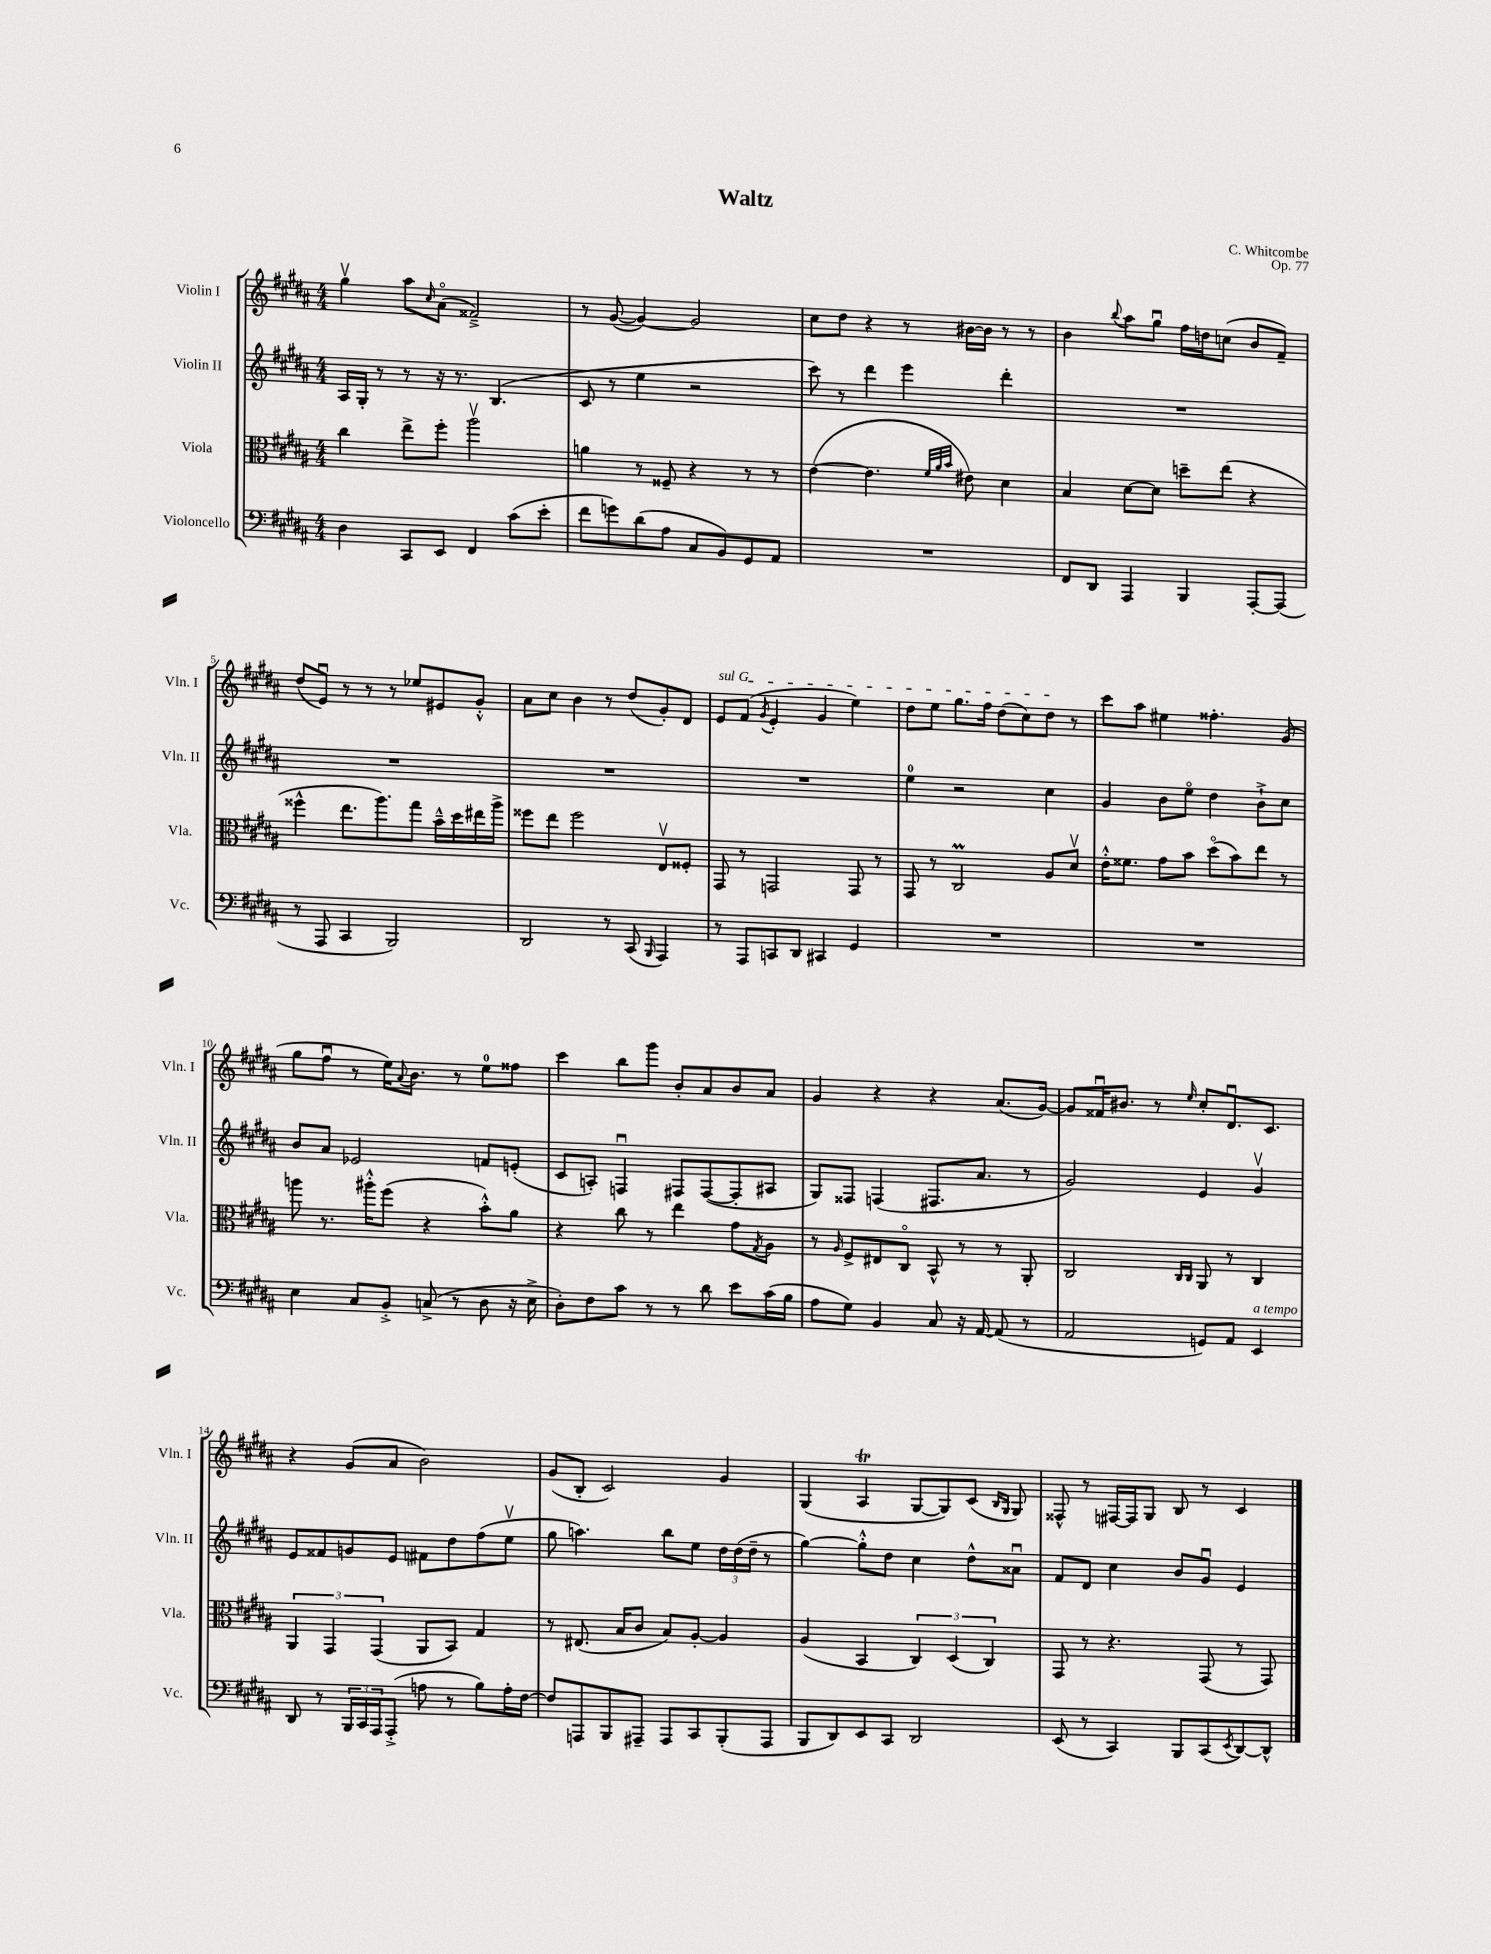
\header { title = "Waltz" composer = "C. Whitcombe" opus = "Op. 77" }
<<
\new StaffGroup <<
\new Staff = "s0" \with { instrumentName = "Violin I" shortInstrumentName = "Vln. I" } {
    \clef treble \key b \major \numericTimeSignature \time 4/4
    gis''4\upbow ais''8 \grace { cis''16 } ais'8\flageolet( fisis'2--->) |
    r8 gis'8~( gis'4~) gis'2 |
    cis''8 dis''8 r4 r8 bis'16~ bis'16 r8 r8 |
    b'4 \appoggiatura { b''8 } ais''8 gis''8\downbow fis''16 d''16 c''8( b'8 fis'8--) |
    dis''8( e'8\downbow) r8 r8 r8 ees''8 eis'8 gis'8-.-^ |
    ais'8 cis''8 b'4 r8 dis''8( gis'8-.) dis'8 |
    \once \override TextSpanner.bound-details.left.text = \markup { \italic "sul G" } e'8\startTextSpan fis'8( \acciaccatura { gis'8 } e'4-. gis'4 e''4) |
    dis''8 e''8 gis''8. fis''16 dis''8( cis''8) dis''8\stopTextSpan r8 |
    cis'''8 ais''8 eis''4 fisis''4.-. gis'8( |
    gis''8 fis''8\downbow r8 e''16) \appoggiatura { ais'8 } b'8. r8 e''8-0 fisis''8 |
    cis'''4 b''8 gis'''8 b'8-. ais'8 b'8 ais'8 |
    gis'4 r4 r4 ais'8.( gis'16~) |
    gis'8 fisis'16\downbow bis'8. r8 \grace { e''16 } cis''8-. dis'8.\downbow cis'8. |
    r4 gis'8( ais'8 b'2) |
    gis'8( b8-. cis'2) gis'4 |
    gis4( ais4\trill gis8~ gis8) cis'8( \grace { b16 gis16 } gis8) |
    fisis8-^ r8 fis16~ fis16 gis8 b8 r8 cis'4 \bar "|." |
}
\new Staff = "s1" \with { instrumentName = "Violin II" shortInstrumentName = "Vln. II" } {
    \clef treble \key b \major \numericTimeSignature \time 4/4
    ais16 gis16-. r8 r8 r16 r8. b4.( |
    cis'8 r8 e''4 r2 |
    cis'''8) r8 dis'''4 e'''4 dis'''4-. |
    R1 |
    R1 |
    R1 |
    R1 |
    e''4-0 r2 cis''4 |
    gis'4 b'8 e''8\flageolet dis''4 b'8-!-> cis''8 |
    b'8 ais'8 ees'2 f'8 e'8-.( |
    cis'8 a8-.) f4\downbow fis8 fis8~( fis8-. ais8 |
    gis8) fisis8 f4( fis8. ais'8. r8 |
    gis'2) e'4 gis'4\upbow |
    e'8 fisis'8 g'8 e'8 fis'8 dis''8 fis''8( e''8\upbow |
    gis''8 a''4.) b''8 e''8 \tuplet 3/2 { dis''16 dis''16( dis''16-- } r8 |
    gis''4~) gis''8-.-^ dis''8 cis''4 dis''8-^ aisis'8\downbow |
    fis'8 dis'8 cis''4 b'8 gis'8\downbow e'4 \bar "|." |
}
\new Staff = "s2" \with { instrumentName = "Viola" shortInstrumentName = "Vla." } {
    \clef alto \key b \major \numericTimeSignature \time 4/4
    cis''4 e''8-> fis''8-. ais''2\upbow |
    a'4 r8 fisis8-- r4 r8 r8 |
    e'4~( e'4. \grace { fis'32 ais'32 b'32 } eis'8) dis'4 |
    b4 dis'8~ dis'8 d''8-- e''8( r4 |
    fisis''4-^ e''8. ais''8.) gis''8 b'16---^ dis''16 eis''16 ais''16-> |
    fisis''8 e''8 fisis''2 e8\upbow fisis8-. |
    gis,8 r8 g,2 g,8 r8 |
    gis,8 r8 cis2\prall ais8 dis'8\upbow |
    e'16-.-^ fisis'8. gis'8 b'8 dis''8\flageolet( b'8) e''8 r8 |
    a''8 r8. ais''16-.-^ fis''8( r4 b'8-.-^) ais'8 |
    r4 cis''8 r8 e''4 gis'8 \acciaccatura { gis8 } ais8 |
    r8 \grace { ais16 } fis8-> eis8 cis8\flageolet b,8-^ r8 r8 ais,8-. |
    cis2 \grace { cis16 cis16 } ais,8 r8 cis4 |
    \tuplet 3/2 { ais,4 gis,4 gis,4( } ais,8 b,8) gis4 |
    r8 eis8.( b16 cis'8 b8) ais8~-. ais4 |
    ais4( b,4 \tuplet 3/2 { cis4) dis4( cis4) } |
    gis,8 r8 r4. gis,8( r8 gis,8) \bar "|." |
}
\new Staff = "s3" \with { instrumentName = "Violoncello" shortInstrumentName = "Vc." } {
    \clef bass \key b \major \numericTimeSignature \time 4/4
    dis4 cis,8 e,8 fis,4 cis'8( e'8-. |
    fis'8 g'8) dis'8( ais8 cis8 b,8) gis,8 ais,8 |
    R1 |
    fis,8 dis,8 ais,,4 b,,4 ais,,8~-. ais,,8( |
    r8 ais,,8 cis,4 b,,2) |
    dis,2 r8 cis,8( \grace { b,,16 } ais,,4) |
    r8 ais,,8 c,8 dis,8 cis,4 gis,4 |
    R1 |
    R1 |
    e4 cis8 b,8-.-> c8->( r8 dis8 r16 e16-> |
    dis8-.) fis8 cis'8 r8 r8 dis'8 e'8 cis'16( b16 |
    ais8 gis8) b,4 cis8 r16 ais,16~ ais,8( r8 |
    ais,2 g,8) ais,8 e,4^\markup { \italic "a tempo" } |
    dis,8 r8 \tuplet 3/2 { b,,16 cis,16 ais,,16 } ais,,8-.->( a8 r8 b8) a16-. fis16~ |
    fis8 a,,8 b,,8 ais,,8-- ais,,8 cis,8 b,,8-.( ais,,8 |
    b,,8 dis,8) e,8 cis,8 dis,2 |
    e,8( r8 cis,4) b,,8 cis,8( \acciaccatura { e,8 } dis,8~) dis,8-^ \bar "|." |
}
>>
>>
